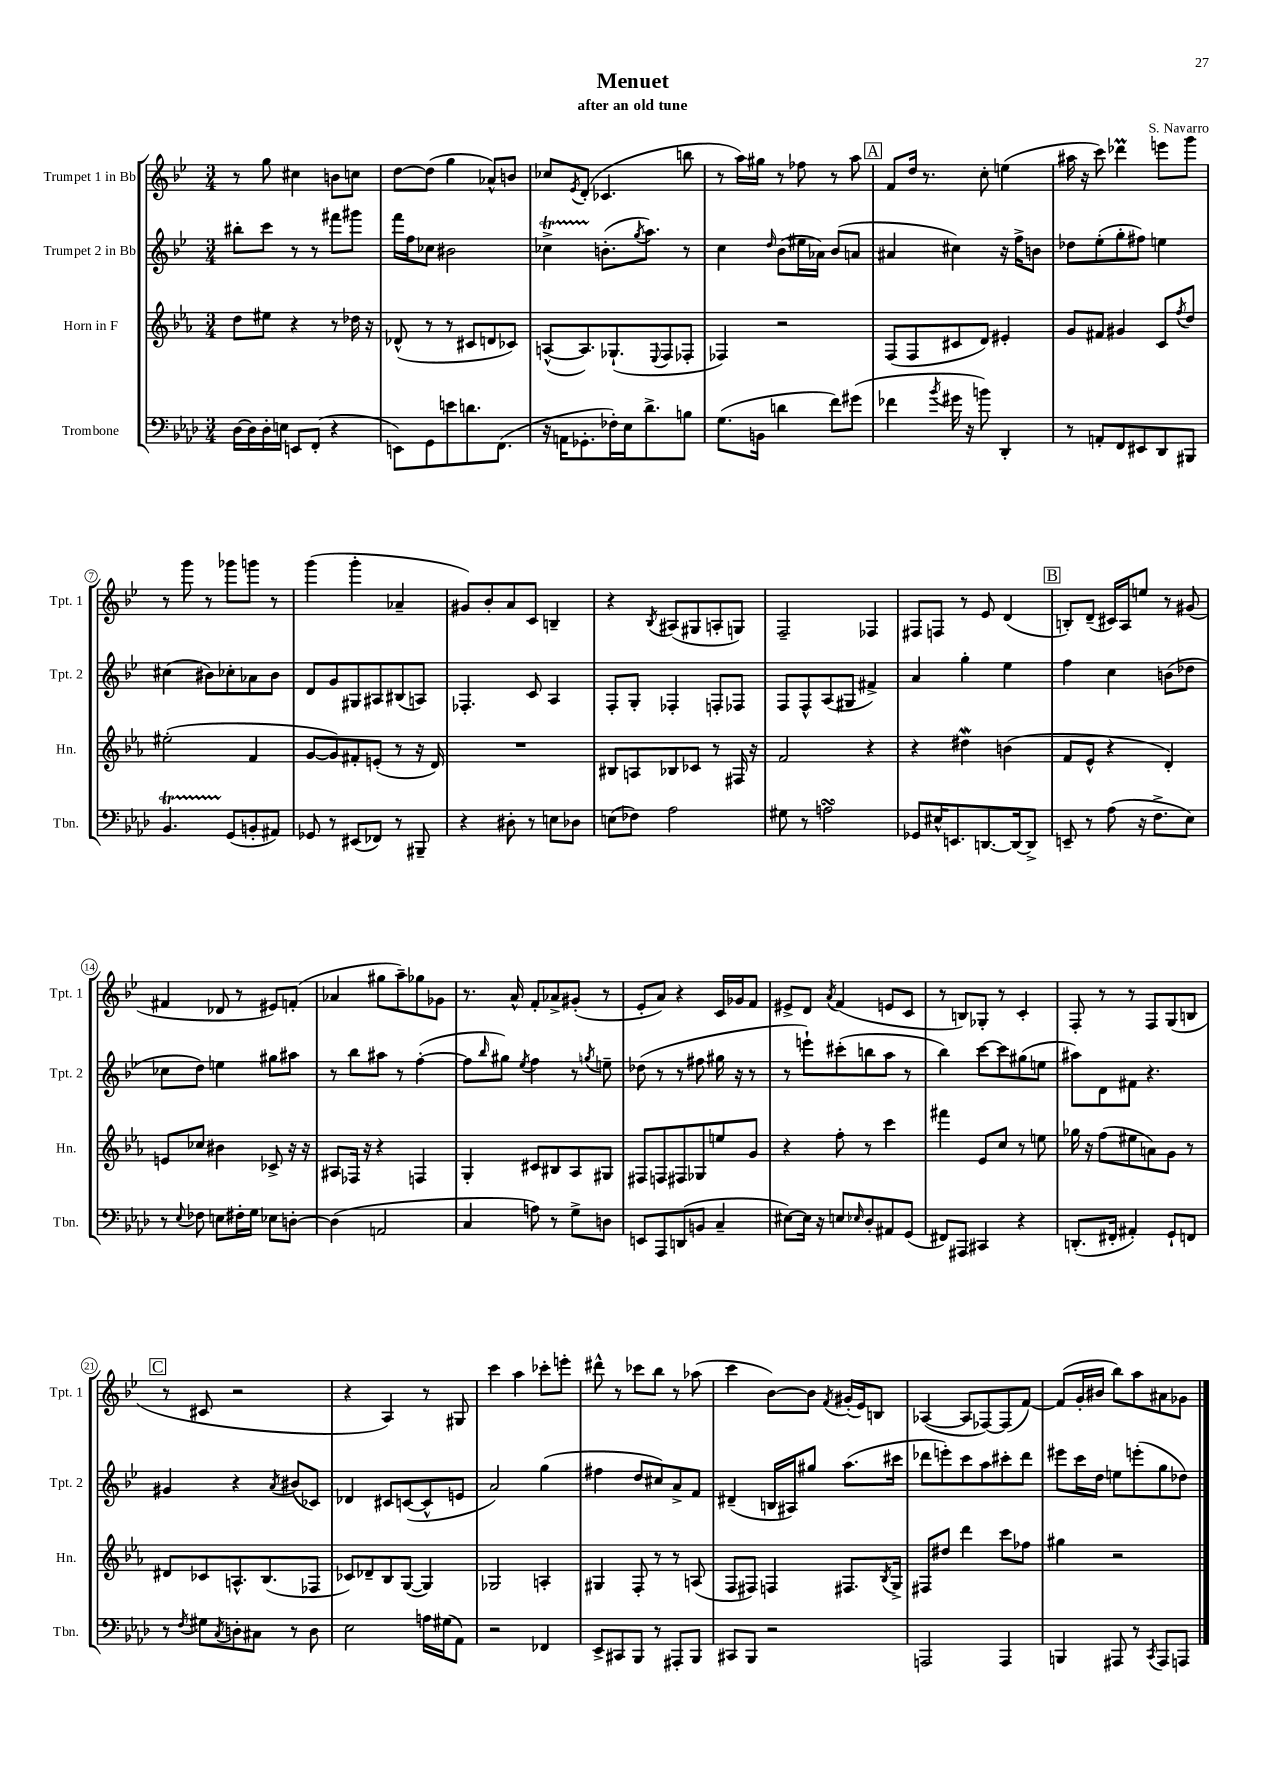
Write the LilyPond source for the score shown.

\header { title = "Menuet" composer = "S. Navarro" subtitle = "after an old tune" }
<<
\new StaffGroup <<
\new Staff = "s0" \with { instrumentName = "Trumpet 1 in Bb" shortInstrumentName = "Tpt. 1" } {
    \clef treble \key bes \major \numericTimeSignature \time 3/4
    r8 g''8 cis''4 b'8 c''8 |
    d''8~ d''8( g''4 aes'8-^) b'8 |
    ces''8 \acciaccatura { ees'8 } d'8-.( ces'4. b''8 |
    r8 a''16) gis''16 r8 fes''8 r8 a''8 |
    \mark \markup { \box "A" } f'8 d''16 r8. c''8-. e''4( |
    ais''16 r16 c'''8) des'''4\prall e'''8 g'''8 |
    r8 g'''8 r8 ges'''8 g'''8 r8 |
    g'''4( g'''4-. aes'4-- |
    gis'8) bes'8-. a'8 c'8 b4-- |
    r4 \acciaccatura { bes8 } ais8( gis8 a8-. g8) |
    f2-- fes4 |
    fis8 f8 r8 ees'8 d'4( |
    \mark \markup { \box "B" } b8-.) d'8--( cis'16) a16 e''8 r8 gis'8( |
    fis'4 des'8 r8 eis'8) f'8-.( |
    aes'4 gis''8 a''8--) ges''8 ges'8 |
    r8. a'16-^ f'8-. aes'8-> gis'8-.( r8 |
    ees'8-. a'8) r4 c'16 ges'16 f'8 |
    eis'8-> d'8 \acciaccatura { a'8 } f'4( e'8 c'8 |
    r8 b8) ges8-. r8 c'4-. |
    f8-. r8 r8 f8 g8( b8 |
    \mark \markup { \box "C" } r8 cis'8 r2 |
    r4 a4) r8 gis8 |
    c'''4 a''4 ces'''8-. e'''8-. |
    dis'''8-^ r8 ces'''8 bes''8 r8 aes''8( |
    c'''4 bes'8~) bes'8 \acciaccatura { f'8 } gis'16-.( ees'16) b8 |
    aes4~( aes8 fes8~) fes8( f'8~) |
    f'8( g'16-. bis'16 bes''8) a''8 ais'8 ges'8 \bar "|." |
}
\new Staff = "s1" \with { instrumentName = "Trumpet 2 in Bb" shortInstrumentName = "Tpt. 2" } {
    \clef treble \key bes \major \numericTimeSignature \time 3/4
    bis''8-. c'''8 r8 r8 fis'''8 gis'''8 |
    f'''16 f''16 ces''8 bis'2 |
    ces''4->\startTrillSpan b'8.-.\stopTrillSpan( \acciaccatura { g''8 } a''8.) r8 |
    c''4 \grace { d''16 } bes'8( eis''16 aes'16) bes'8( a'8 |
    \mark \markup { \box "A" } ais'4 cis''4) r16 f''16-> b'8 |
    des''8 ees''8-.( g''8-. fis''8) e''4 |
    cis''4( bis'8) ces''8-. aes'8 bis'8 |
    d'8 g'8 gis8 ais8 bis8( a8) |
    fes4.-. c'8 a4 |
    f8-. g8-. fes4-. f8-. fes8 |
    f8 f8-^ a8( gis8 fis'4->) |
    a'4 g''4-. ees''4 |
    \mark \markup { \box "B" } f''4 c''4 b'8( des''8 |
    ces''8 d''8) e''4 gis''8 ais''8 |
    r8 bes''8 ais''8 r8 f''4~-.( |
    f''8 \grace { bes''16 } gis''8) \acciaccatura { ees''8 } f''4 r8 \acciaccatura { g''8 } e''8-- |
    des''8( r8 r8 fis''8 gis''16 r16 r8 |
    r8 e'''8-!) cis'''8-.( b''8 a''8 r8 |
    bes''4) c'''8~ c'''8 gis''8( e''8 |
    ais''8) d'8 fis'8 r4. |
    \mark \markup { \box "C" } gis'4 r4 \acciaccatura { a'8 } bis'8( ces'8) |
    des'4 cis'8 c'8~( c'8-^ e'8 |
    a'2) g''4( |
    fis''4 d''8 cis''8) a'8-> f'8 |
    dis'4--( b16 ais16) gis''8 a''8.( cis'''16 |
    des'''8 e'''8-.) c'''8 a''8 cis'''8-. des'''8 |
    eis'''8 c'''16 d''16 e''8 e'''8-.( g''8 des''8) \bar "|." |
}
\new Staff = "s2" \with { instrumentName = "Horn in F" shortInstrumentName = "Hn." } {
    \clef treble \key ees \major \numericTimeSignature \time 3/4
    d''8 eis''8 r4 r8 des''16 r16 |
    des'8-^( r8 r8 cis'8 d'8 ces'8) |
    a8~-^( a8.) ges8.-!( \appoggiatura { ees8 } f8 fes8-. |
    fes4) r2 |
    \mark \markup { \box "A" } f8( f8 cis'8 d'8) eis'4-. |
    g'8 fis'8 gis'4 c'8 \acciaccatura { f''8 } d''8 |
    eis''2-.( f'4 |
    g'8~ g'8) fis'8-. e'8-.( r8 r16 d'16) |
    R2. |
    bis8 a8 bes8 ces'8 r8 fis16 r16 |
    f'2 r4 |
    r4 dis''4\mordent b'4( |
    \mark \markup { \box "B" } f'8 ees'8-^ r4 d'4-.) |
    e'8 ces''8 bis'4 ces'8-> r16 r16 |
    ais8 fes16 r16 r4 f4 |
    g4-. cis'8 bis8 aes8 gis8 |
    fis8 f8 fis8 ges8 e''8 g'8 |
    r4 f''8-. r8 c'''4 |
    fis'''4 ees'8 c''8 r8 e''8 |
    ges''16 r16 f''8( eis''8 a'8) g'8 r8 |
    \mark \markup { \box "C" } dis'8 ces'8 a8.-^ bes8.( fes8 |
    ces'8) des'8-- bes8 g8~( g4) |
    ges2 a4-. |
    gis4 f8-. r8 r8 a8( |
    f8 fis8) f4 fis8. \acciaccatura { bes8 } g16-> |
    fis8 dis''8 d'''4 c'''8 fes''8 |
    gis''4 r2 \bar "|." |
}
\new Staff = "s3" \with { instrumentName = "Trombone" shortInstrumentName = "Tbn." } {
    \clef bass \key aes \major \numericTimeSignature \time 3/4
    des16~ des16 des16-. e16 e,8 f,8-.( r4 |
    e,8) g,8 e'8 d'8. f,8.( |
    r16 a,16 ges,8.-. fes16-.) ees16 des'8.-> b8 |
    g8.( b,16 d'4 f'8) gis'8( |
    \mark \markup { \box "A" } fes'4 \acciaccatura { bes'8 } gis'16 r16 b'8) des,4-. |
    r8 a,8-. f,8 eis,8 des,8 bis,,8 |
    bes,4.\startTrillSpan g,8\stopTrillSpan( b,8-. ais,8) |
    ges,8 r8 eis,8( fes,8) r8 bis,,8-- |
    r4 dis8-. r8 e8 des8 |
    e8( fes8) aes2 |
    gis8 r8 a2\turn |
    ges,8 eis16-^ e,8. d,8.~ d,16~ d,8-> |
    \mark \markup { \box "B" } e,8-- r8 aes8( r16 f8.-> ees8) |
    r8 \appoggiatura { ees8 } fes8 e8 fis16-. g16 ees8 d8~-. |
    d4( a,2 |
    c4 a8) r8 g8-> d8 |
    e,8 aes,,8 d,8( b,8 c4-- |
    eis8~) eis16 r16 e8 \grace { ees16 } des8-. ais,8 g,8( |
    fis,8) ais,,8 cis,4 r4 |
    d,8.-.( fis,16-. ais,4-.) g,8-! f,8 |
    \mark \markup { \box "C" } r8 \acciaccatura { f8 } gis8 \acciaccatura { c8 } d8-. cis8 r8 d8 |
    ees2 a16 gis16( aes,8) |
    r2 fes,4 |
    ees,8-> cis,8 bes,,8 r8 ais,,8-. bes,,8 |
    cis,8 bes,,8 r2 |
    a,,2 a,,4 |
    b,,4 ais,,8 r8 \acciaccatura { c,8 } ais,,8 a,,8 \bar "|." |
}
>>
>>
\layout { \context { \Score \override BarNumber.stencil = #(make-stencil-circler 0.1 0.3 ly:text-interface::print) } }
